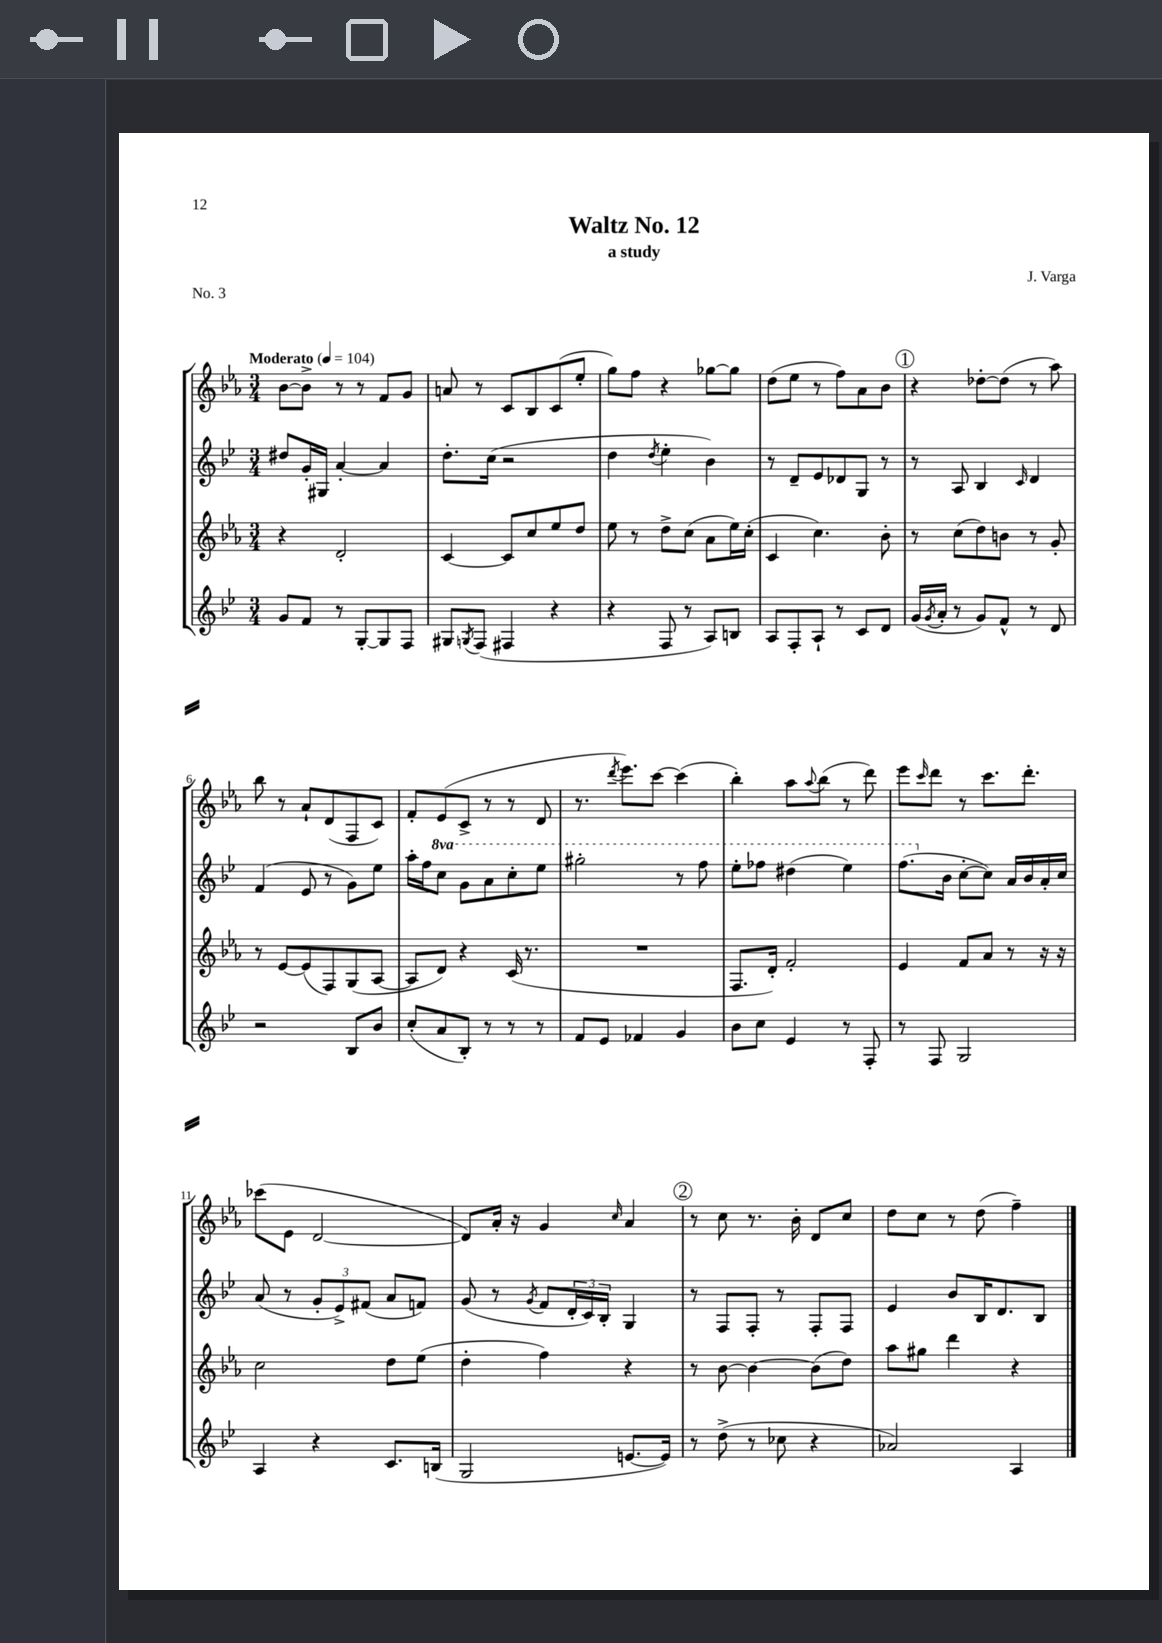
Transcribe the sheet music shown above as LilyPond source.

\header { title = "Waltz No. 12" composer = "J. Varga" subtitle = "a study" piece = "No. 3" }
<<
\new StaffGroup <<
\new Staff = "s0" {
    \clef treble \key ees \major \numericTimeSignature \time 3/4 \tempo "Moderato" 4 = 104
    bes'8~ bes'8-> r8 r8 f'8 g'8 |
    a'8 r8 c'8 bes8 c'8( ees''8-. |
    g''8) f''8 r4 ges''8~ ges''8 |
    d''8( ees''8 r8 f''8) aes'8 bes'8 |
    \mark \markup { \circle "1" } r4 des''8~-. des''8( r8 aes''8) |
    bes''8 r8 aes'8-! d'8( f8 c'8) |
    f'8-. ees'8( c'8-> r8 r8 d'8 |
    r8. \acciaccatura { d'''8 } ees'''8.) c'''8~ c'''4( |
    bes''4-.) aes''8 \appoggiatura { aes''8 } bes''8( r8 d'''8) |
    ees'''8 \grace { c'''16 } d'''8 r8 c'''8. d'''8.-. |
    ces'''8( ees'8 d'2~ |
    d'8) aes'16-. r16 g'4 \grace { c''16 } aes'4 |
    \mark \markup { \circle "2" } r8 c''8 r8. bes'16-. d'8 c''8 |
    d''8 c''8 r8 d''8( f''4--) \bar "|." |
}
\new Staff = "s1" {
    \clef treble \key bes \major \numericTimeSignature \time 3/4 \set Staff.ottavationMarkups = #ottavation-simple-ordinals
    dis''8 g'16-. gis16 a'4~-. a'4 |
    d''8.-. c''16( r2 |
    d''4 \acciaccatura { d''8 } ees''4-. bes'4) |
    r8 d'8-- ees'8 des'8 g8 r8 |
    \mark \markup { \circle "1" } r8 a8 bes4 \grace { c'16 } d'4 |
    f'4( ees'8 r8 g'8) ees''8 |
    a''16-. f''16 \ottava #1 c'''8 g''8 a''8 c'''8-. ees'''8 |
    gis'''2-. r8 f'''8 |
    ees'''8-. fes'''8 dis'''4( ees'''4) |
    f'''8.( \ottava #0 bes'16 c''8~-. c''8) a'16 bes'16 a'16-. c''16 |
    a'8( r8 \tuplet 3/2 { g'8-. ees'8->) fis'8( } a'8 f'8) |
    g'8( r8 \acciaccatura { g'8 } f'8 \tuplet 3/2 { d'16-. c'16) bes16-. } g4 |
    \mark \markup { \circle "2" } r8 f8 f8-. r8 f8-. f8 |
    ees'4 bes'8 bes16 d'8. bes8 \bar "|." |
}
\new Staff = "s2" {
    \clef treble \key ees \major \numericTimeSignature \time 3/4
    r4 d'2-. |
    c'4~ c'8 c''8 ees''8 d''8 |
    ees''8 r8 d''8-> c''8( aes'8 ees''16) c''16-.( |
    c'4 c''4.) bes'8-. |
    \mark \markup { \circle "1" } r8 c''8( d''8) b'8 r8 g'8-. |
    r8 ees'8~ ees'8( f8) g8( aes8~ |
    aes8 d'8) r4 c'16( r8. |
    R2. |
    f8. d'16-.) f'2-. |
    ees'4 f'8 aes'8 r8 r16 r16 |
    c''2 d''8 ees''8( |
    d''4-. f''4) r4 |
    \mark \markup { \circle "2" } r8 bes'8~ bes'4~ bes'8( d''8) |
    aes''8 gis''8 d'''4 r4 \bar "|." |
}
\new Staff = "s3" {
    \clef treble \key bes \major \numericTimeSignature \time 3/4
    g'8 f'8 r8 g8~-. g8 f8 |
    gis8 \acciaccatura { g8 } f8( fis4 r4 |
    r4 f8 r8 a8) b8 |
    a8 f8-. a8-! r8 c'8 d'8 |
    \mark \markup { \circle "1" } g'16( \acciaccatura { g'8 } a'16-. r8 g'8) f'8-^ r8 d'8 |
    r2 bes8 bes'8 |
    c''8-.( a'8 bes8-.) r8 r8 r8 |
    f'8 ees'8 fes'4 g'4 |
    bes'8 c''8 ees'4 r8 f8-. |
    r8 f8 g2 |
    a4 r4 c'8. b16( |
    g2 e'8.~ e'16) |
    \mark \markup { \circle "2" } r8 d''8->( r8 ces''8 r4 |
    aes'2) a4 \bar "|." |
}
>>
>>
